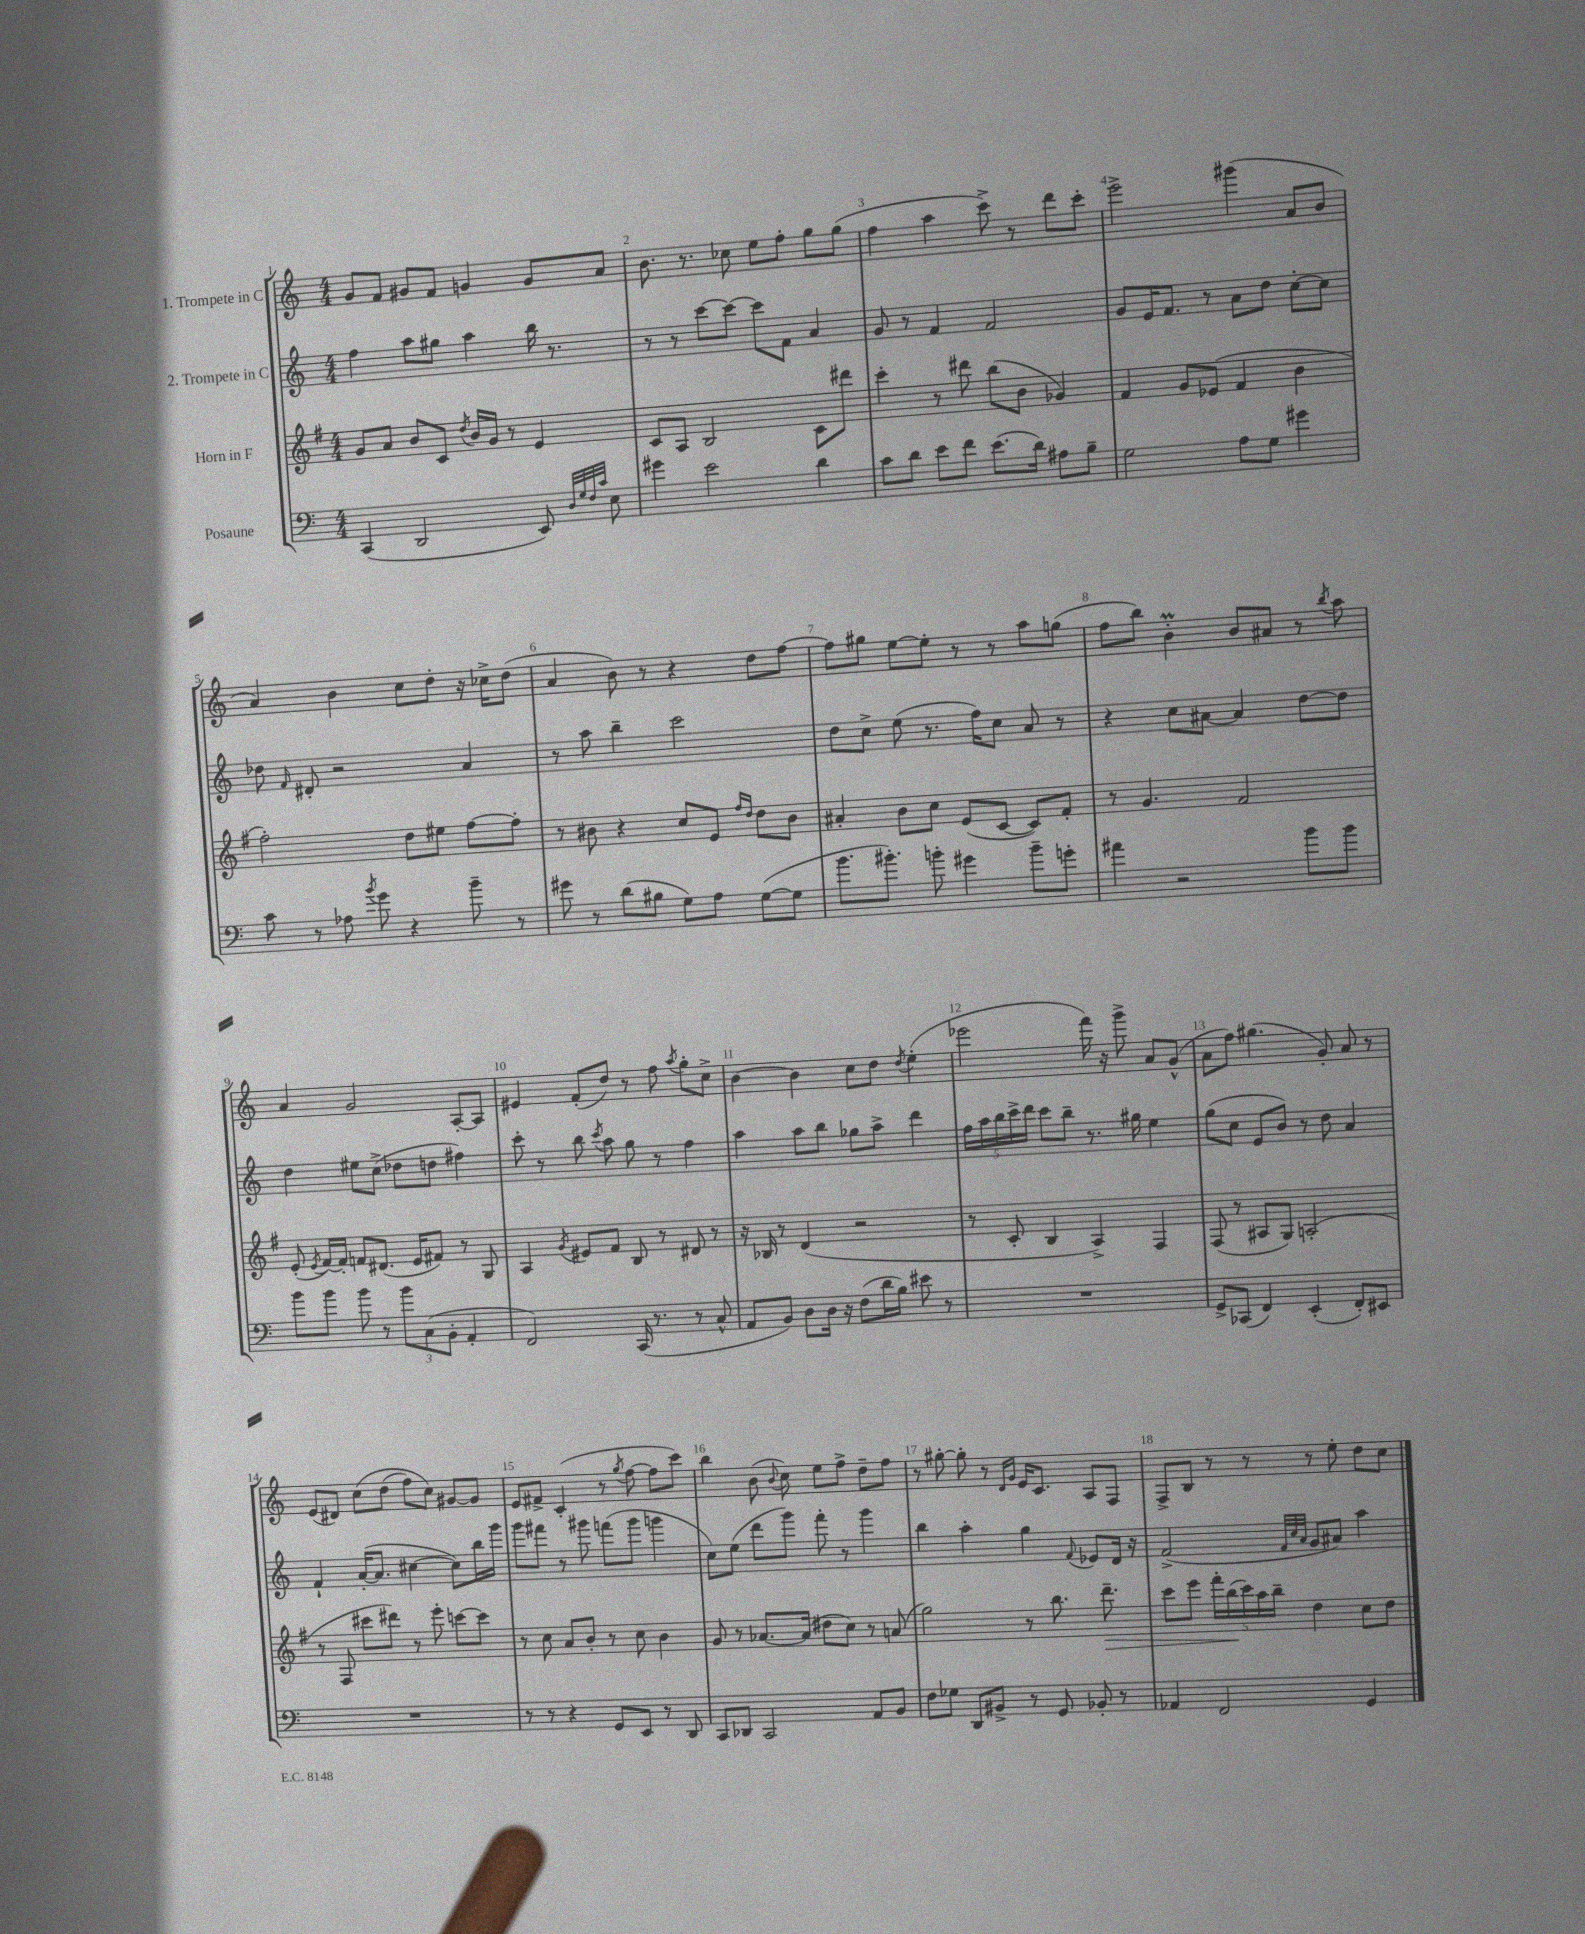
<<
\new StaffGroup <<
\new Staff = "s0" \with { instrumentName = "1. Trompete in C" } {
    \clef treble \key c \major \numericTimeSignature \time 4/4
    \autoBeamOff g'8[ f'8] gis'8[ f'8] g'4 g'8[ a'8] |
    b'8. r8. ces''8 e''8[ f''8]-. g''8[ g''8]( |
    f''4 a''4 c'''8->) r8 d'''8[ c'''8]-. |
    e'''2-> gis'''4( a'8[ b'8] |
    a'4) b'4 c''8[ d''8]-. r16 ces''16[-> d''8]( |
    a'4 b'8) r8 r4 d''8[ f''8]~ |
    f''8[ gis''8] e''8[~ e''8]-. r8 r8 a''8[ g''8]( |
    f''8[ b''8]) b'4-.\prall b'8[ ais'8] r8 \acciaccatura { b''8 } a''8 |
    a'4 g'2 a8[~-. a8] |
    eis'4 f'8[-.( d''8]) r8 f''8 \acciaccatura { a''8 } g''8[-. c''8]-> |
    b'4~ b'4 c''8[ d''8] \acciaccatura { d''8 } e''4-.( |
    ees'''2 f'''16) r16 g'''8-> a'8[ g'8]-^( |
    a'8[ f''8]) gis''4.( g'8-.) a'8 r8 |
    e'8[( dis'8]) c''8[\( d''8]( f''8[) c''8]\) gis'8[~ gis'8] |
    e'8[ fis'8]-> c'4-.( r8 \acciaccatura { g''8 } f''8~ f''8[ c'''8]) |
    b''4 b'8( \appoggiatura { b'8 } c''8) e''8[ f''8]-> d''8[-- f''8] |
    r8 gis''8~-. gis''8-. r8 \grace { d'16[ g'16] } e'16[ c'8.] a8[ f8] |
    f8[-> b8] r8 r8 r8 e''8-. d''8[ c''8] \bar "|." |
}
\new Staff = "s1" \with { instrumentName = "2. Trompete in C" } {
    \clef treble \key c \major \numericTimeSignature \time 4/4
    \autoBeamOff f''4 a''8[ gis''8] a''4 b''16 r8. |
    r8 r8 c'''8[~ c'''8]~ c'''8[ f'8] a'4 |
    g'8 r8 f'4 f'2 |
    g'8[ e'16 f'8.] r8 a'8[ d''8] c''8[~-. c''8] |
    des''8 \grace { f'16 } dis'8-. r2 a'4 |
    r8 a''8 b''4-- c'''2 |
    d''8[ c''8]-> e''8( r8. f''16[) c''8] a'8 r8 |
    r4 c''8[ ais'8]~ ais'4 d''8[~ d''8] |
    d''4 eis''8[ c''8]->( des''8[ d''8] fis''4) |
    c'''8-. r8 b''8 \acciaccatura { c'''8 } a''8 g''8 r8 f''4 |
    a''4 a''8[ b''8] ges''8[ a''8]-> d'''4 |
    \tuplet 5/4 { f''16[ a''16 b''16 c'''16-> d'''16] } c'''8[ b''8]-- r8. gis''16 e''4 |
    g''8[( c''8] e'8[ b'8]) r8 d''8 a'4 |
    f'4-! a'16[~-.( a'8.] cis''4~ cis''8[) b''16 g'''16] |
    g'''8[ fis'''8] r8 gis'''8 f'''8[( gis'''8] g'''4 |
    c''8[) e''8]( d'''8[ g'''8]) f'''8-. r8 g'''4 |
    b''4 a''4-. g''4 \appoggiatura { f'8 } ees'8[ d'16] r16 |
    f'2->( \grace { f'32[ c''32 a'32] } g'8[ ais'8]) a''4 \bar "|." |
}
\new Staff = "s2" \with { instrumentName = "Horn in F" } {
    \clef treble \key g \major \numericTimeSignature \time 4/4
    \autoBeamOff g'8[ a'8] b'8[ c'8] \acciaccatura { d''8 } b'16[ g'16] r8 e'4 |
    c'8[ a8] b2 c'8[ dis'''8] |
    c'''4-. r8 dis'''8 b''8[( b'8] ges'4) |
    fis'4 g'8[ ees'8]( fis'4 b'4 |
    fis''2-.) d''8[ eis''8] fis''8[~ fis''8]-. |
    r8 bis'8 r4 c''8[ e'8] \grace { fis''16[ d''16] } d''8[ bis'8] |
    ais'4-. b'8[ c''8] e'8[( c'8]~ c'8[) fis'8]-. |
    r8 g'4. fis'2 |
    e'8-.( \acciaccatura { e'8 } fis'16[~) fis'16]-. f'8[ dis'8.]( e'16[ fis'8]) r8 g8 |
    a4 \acciaccatura { g'8 } eis'8[ fis'8] b8 r8 dis'8 r8 |
    r16 bes16 r8 d'4( r2 |
    r8 c'8-. b4 a4->) fis4 |
    fis8( r8 ais8[ g8]) a2-.( |
    r8 fis8 cis'''8[ dis'''8]) r8 e'''8-. c'''8[~ c'''8] |
    r8 c''8 a'8[ b'8]-. r8 c''8 b'4 |
    g'8 r8 aes'8.[~ aes'16]( dis''8[ c''8]) r8 a'8( |
    g''2) r8 b''8. d'''8.--\> |
    c'''8[ e'''8] \tuplet 5/4 { fis'''16[-. b''16\!( c'''16) a''16 b''16]-- } d''4 c''8[ d''8] \bar "|." |
}
\new Staff = "s3" \with { instrumentName = "Posaune" } {
    \clef bass \key c \major \numericTimeSignature \time 4/4
    \autoBeamOff c,4( d,2 e,8) \grace { d32[ g32 f32 c'32] } e8 |
    gis'4 e'2 d'4 |
    c'8[ d'8] e'8[ f'8] e'8.[( d'16]) ais8[ b8]-- |
    g2 a8[ g8] gis'4 |
    c'8 r8 aes8 \acciaccatura { b'8 } g'8 r4 b'8-- r8 |
    gis'8 r8 d'8[( bis8] g8[) a8] g8[~( g8] |
    b'8.[ bis'8.]-.) b'8-. gis'4 b'8[-- g'8]-. |
    ais'4 r2 b'8[ b'8] |
    b'8[ b'8] b'8 r8 \tuplet 3/2 { b'8[ c8( b,8]-. } a,4-. |
    f,2) c,16( r8. r8 c8-^ |
    a,8[ b,8]) d8[ d16] r16 f8[( d'16 b16]) eis'8 r8 |
    R1 |
    g,8[-> ces,8]( f,4) e,4-.( f,8[-.) eis,8] |
    R1 |
    r8 r8 r4 g,8[ e,8] r8 d,8 |
    c,8[ des,8] c,2 a,8[ b,8] |
    f8[ ges8] d,8[ bis,8]-> r8 g,8 bes,8-. r8 |
    aes,4 f,2 g,4 \bar "|." |
}
>>
>>
\layout { \context { \Score \override BarNumber.break-visibility = ##(#f #t #t) barNumberVisibility = #all-bar-numbers-visible } }
